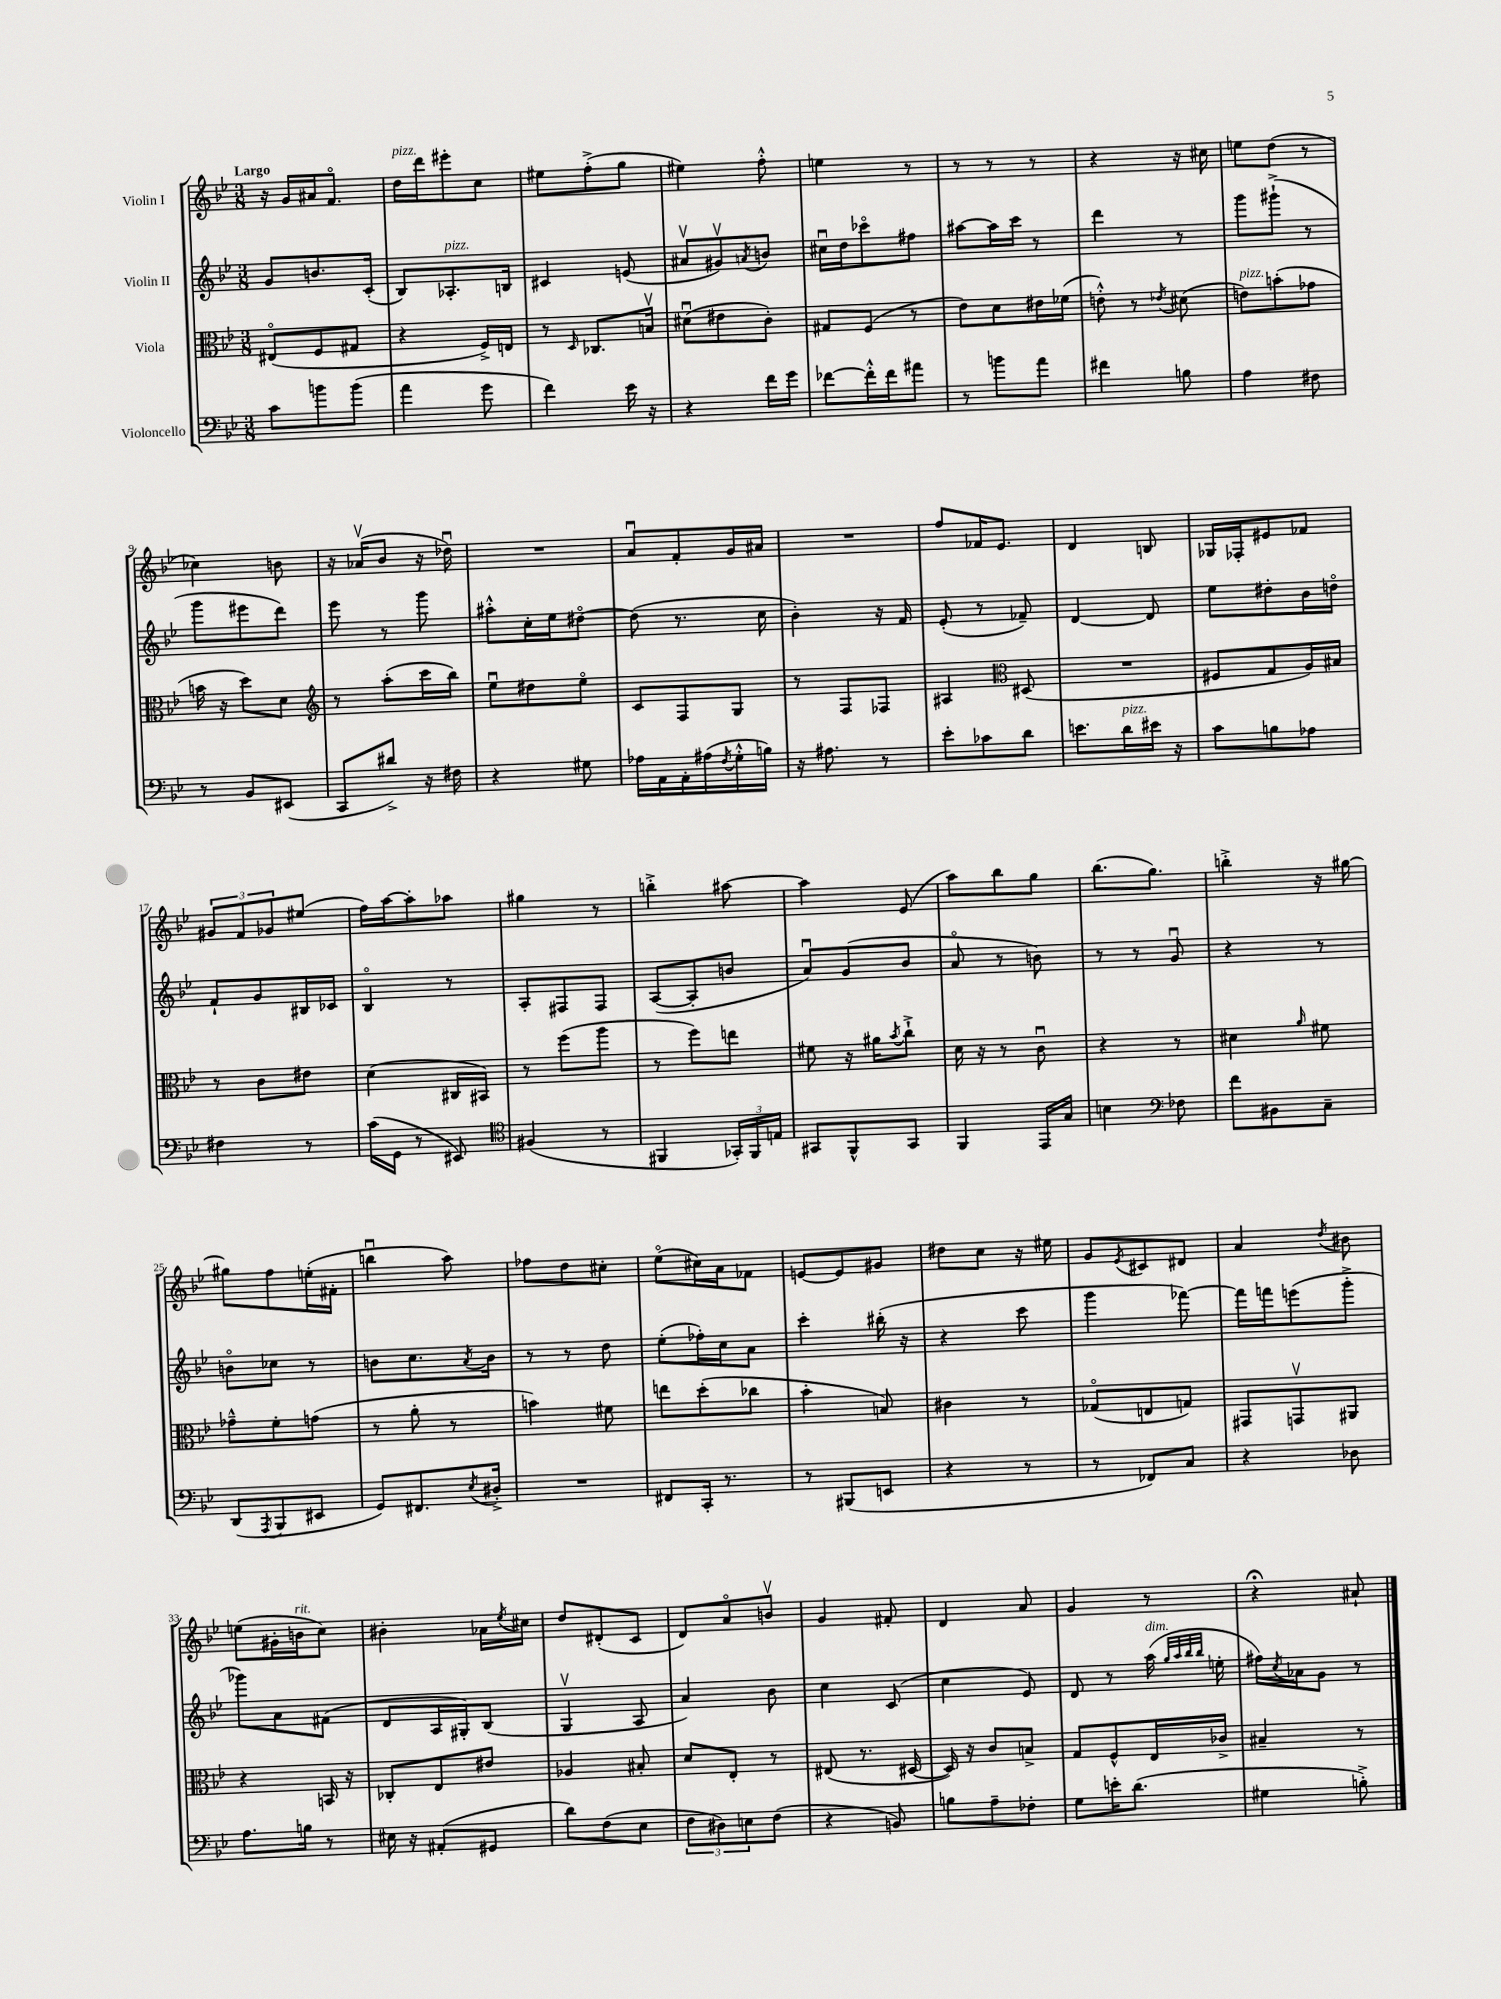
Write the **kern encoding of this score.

**kern	**kern	**kern	**kern
*staff4	*staff3	*staff2	*staff1
*clefF4	*clefC3	*clefG2	*clefG2
*k[b-e-]	*k[b-e-]	*k[b-e-]	*k[b-e-]
*M3/8	*M3/8	*M3/8	*M3/8
8c\L	(8E#o/L	8g/L	16r
.	.	.	16g/LL
8b\	8F/	8.b/	16a#/J
.	.	.	8.fo/J
(8b\J	8G#/J	.	.
.	.	(16c'/Jk	.
=	=	=	=
4a\	4r	8B-/L)	16dd\LL
.	.	.	16ddd\J
.	.	8.A-'/	8eee#'\
8g\	16F^/LL)	.	8cc\J
.	16E/JJ	16B/Jk	.
=	=	=	=
4f\)	8r	4c#/	8ee#\L
.	16qqD/	.	.
.	8.C-/L	.	(8ff'^\
16e-\	.	(8e/	8gg\J
16r	16Bv/Jk	.	.
=	=	=	=
4r	(8d#u\L	8a#v/L	4ee#\)
.	8e#\	8g#v/)	.
.	.	8qa/	.
16f\LL	8c'\J)	8b/J	8ff'^^\
16g\JJ	.	.	.
=	=	=	=
[8f-\L	8G#/L	16cc#u\LL	4ee\
.	.	16dd\J	.
16f-'^^\]L	(8F/J	8ccc-o\	.
16f-\J	.	.	.
8a#\J	8r	8ff#\J	8r
=	=	=	=
8r	8e-\L)	[8aa#\L	8r
8b\L	8d\	16aa#\]L	8r
.	.	16ccc\JJ	.
8a\J	16e#\L	8r	8r
.	(16f-\JJ	.	.
=	=	=	=
4f#\	8e'^^\)	4ddd\	4r
.	8r	.	.
.	8qe-/	.	.
8B\	(8d#\	8r	16r
.	.	.	16cc#\
=	=	=	=
4A\	8e\L)	8ggg\L	8ee\L
.	(8b'\	(8ggg#`^\J	(8dd\J
8F#\	8g-\J	8r	8r
=	=	=	=
8r	16b\	8ggg\L	4cc-\)
.	16r	.	.
8BB-/L	8dd\L)	8eee#\	.
(8EE#/J	8d\J	8ddd\J)	8b\
=	=	=	=
*	*clefG2	*	*
8CC/L	8r	8eee-\	16r
.	.	.	(16a-v/LK
8d#^/J)	(8aa'\L	8r	8b-/J
16r	16ccc\L	8ggg\	16r
16F#\	16bb-\JJ)	.	16dd-u\)
=	=	=	=
4r	8ee-u\L	8aa#'^^\L	4.r
.	8dd#\	16cc'\L	.
.	.	16ee-\J	.
8G#\	8ee-o\J	[8dd#o\J	.
=	=	=	=
16A-\LL	8c/L	(8dd#\]	8au/L
16AA\	.	.	.
16AA'\	8F/	8.r	8f'/
(16A#\	.	.	.
8qF/	.	.	.
16G'^^\	8G/J	.	16g/L
16B\JJ)	.	16cc\	16a#/JJ
=	=	=	=
16r	8r	4b-'\)	4.r
8.A#\	.	.	.
.	8F/L	.	.
8r	8F-/J	16r	.
.	.	16f/	.
=	=	=	=
8e-'\L	4A#/	(8e-'/	8ff/L
8c-\	.	8r	16f-/K
.	.	.	8.e-/J
*	*clefC3	*	*
8d\J	(8D#/	8f-~/)	.
=	=	=	=
8.e\L	4.r	[4d/	4d/
16d\L	.	.	.
16e#\JJ	.	8d/]	8B/
16r	.	.	.
=	=	=	=
8c\L	8F#/L	8ee-\L	16G-/LL
.	.	.	16F-'/J
8B\	8G/	8dd#'\	8e#/
8A-\J	16A/L)	16b-\L	8f-/J
.	16B#/JJ	16ddo\JJ	.
=	=	=	=
4F#\	8r	8f`/L	12g#/L
.	.	.	12f/
.	8c\L	8g/	.
.	.	.	12g-/
8r	8e#\J	16B#/L	(8ee#/J
.	.	16c-/JJ	.
=	=	=	=
(16c\LL	(4d\	4B-o/	16ff\LL)
16GG\JJ	.	.	[16aa\J
8r	.	.	8aa'\]
8EE#/)	16C#/LL	8r	8aa-\J
.	16BB#/JJ)	.	.
=	=	=	=
*clefC4	*	*	*
(4F#/	8r	8A'/L	4gg#\
.	(8ff\L	8F#/	.
8r	8aa\J	8F#/J	8r
=	=	=	=
4FF#/	8r	([8A/L	4bb'^\
.	8ff\L)	8A'/]	.
24GG-'/LL)	8ee\J	8b/J	[8aa#\
24FF#/	.	.	.
24E/JJ	.	.	.
=	=	=	=
8GG#/L	8f#\	8au/L)	4aa#\]
8FF^^/	16r	(8g/	.
.	16a#\LK	.	.
.	8qb-/	.	.
8GG#/J	8cc`^\J	8b-/J	(8e-/
=	=	=	=
4FF/	16d\	8ao/	8aa\L)
.	16r	.	.
.	8r	8r	8bb-\
16EE-/LL	8cu\	8b\)	8gg\J
16G/JJ	.	.	.
=	=	=	=
4B\	4r	8r	(8.bb-\L
.	.	8r	.
.	.	.	8.gg\J)
*clefF4	*	*	*
8F-\	8r	8gu/	.
=	=	=	=
8f\L	4d#\	4r	4bb'^\
8BB#\	.	.	.
.	16qqa/	.	.
8C~\J	8f#\	8r	16r
.	.	.	[16gg#\
=	=	=	=
(8DD/L	8g-~^^\L	8bo\L	8gg#\]L
8qAAA/	.	.	.
8BBB-/	8f'\	8cc-\J	8ff\
8EE#/J	(8g\J	8r	(16ee'\L
.	.	.	16f#'\JJ
=	=	=	=
8GG/L)	8r	8b\L	4bbu\
8.FF#/	8a'\	8.cc\	.
.	8r	.	8aa\)
8qE-/	.	8qa/	.
16D#'^/Jk	.	16b\Jk	.
=	=	=	=
4.r	4b\)	8r	8ff-\L
.	.	8r	8dd\
.	8f#\	8dd\	8cc#'\J
=	=	=	=
8FF#/L	8ee\L	(8ee-'\L	(8ee-o\L
16CC'/Jk	(8dd'\	16ff-'\L)	16cc#\L)
8.r	.	16cc\J	16a\J
.	8cc-\J	8a\J	8f-\J
=	=	=	=
8r	4b-'\	4ccc'\	[8e/L
(8BBB#/L	.	.	8e/]
8EE/J	8B/)	(16bb#'\	8g#/J
.	.	16r	.
=	=	=	=
4r	4c#\	4r	8dd#\L
.	.	.	8cc\J
8r	8r	8ccc\	16r
.	.	.	16ee#\
=	=	=	=
8r	(8G-o/L	4ggg\	8g/L
.	.	.	8qe-/
8FF-/L)	8E/	.	8c#/
8C/J	8G/J)	[8fff-\)	8d#/J
=	=	=	=
4r	8GG#/L	16fff-\]LL	4a/
.	.	16fff\J	.
.	8GGv/	(8eee\	.
.	.	.	8qdd/
8D-\	8AA#/J	8ggg'^\J	8b#\
=	=	=	=
8.A\L	4r	8ggg-\L)	(8ee\L
.	.	8a\	16g#'\L
16B\Jk	.	.	16b\J
8r	16BB/	(8f#\J	8cc\J)
.	16r	.	.
=	=	=	=
16E#\	8C-'/L	8d/L	4b#'\
16r	.	.	.
(8AA#'/L	8E-/	16A/L	.
.	.	16G#'/J)	.
8GG#/J	8e#/J	(8B-/J	16a-\LL
.	.	.	8qee-/
.	.	.	16cc#\JJ
=	=	=	=
8d\L)	4A-/	4Gv/	8dd/L
(8F\	.	.	(8d#'/
8E-\J	8B#'/	8A/	8c/J
=	=	=	=
12F\L	8d/L	4a/)	8d/L)
12D#\)	.	.	.
.	8E-'/J	.	8ao/
12E\	.	.	.
(8F\J	8r	8b-\	8bv/J
=	=	=	=
4r	(8E#/	4cc\	4g/
.	8.r	.	.
8BB/)	.	(8c/	8f#'/
.	[16D#/	.	.
=	=	=	=
8B\L	16D#/])	4cc\	4d/
.	16r	.	.
8A~\	8c/L	.	.
8F-'\J	8B^/J	8e-/)	8a/
=	=	=	=
8G\L	8G/L	8d/	4g/
16e'\K	8F^^/	8r	.
(8.d\J	.	.	.
.	16E-/L	(16aa\	8r
.	.	32qqgg/LLL	.
.	.	32qqaa/	.
.	.	32qqbb-/	.
.	.	32qqbb-/JJJ	.
.	16c-^/JJ	16ee'\	.
=	=	=	=
4G#\	4B#~/	16ff#\LL)	4r;
.	.	8qcc/	.
.	.	16a-\J	.
.	.	8g\J	.
8B'^\)	8r	8r	8a#`/
==	==	==	==
*-	*-	*-	*-
